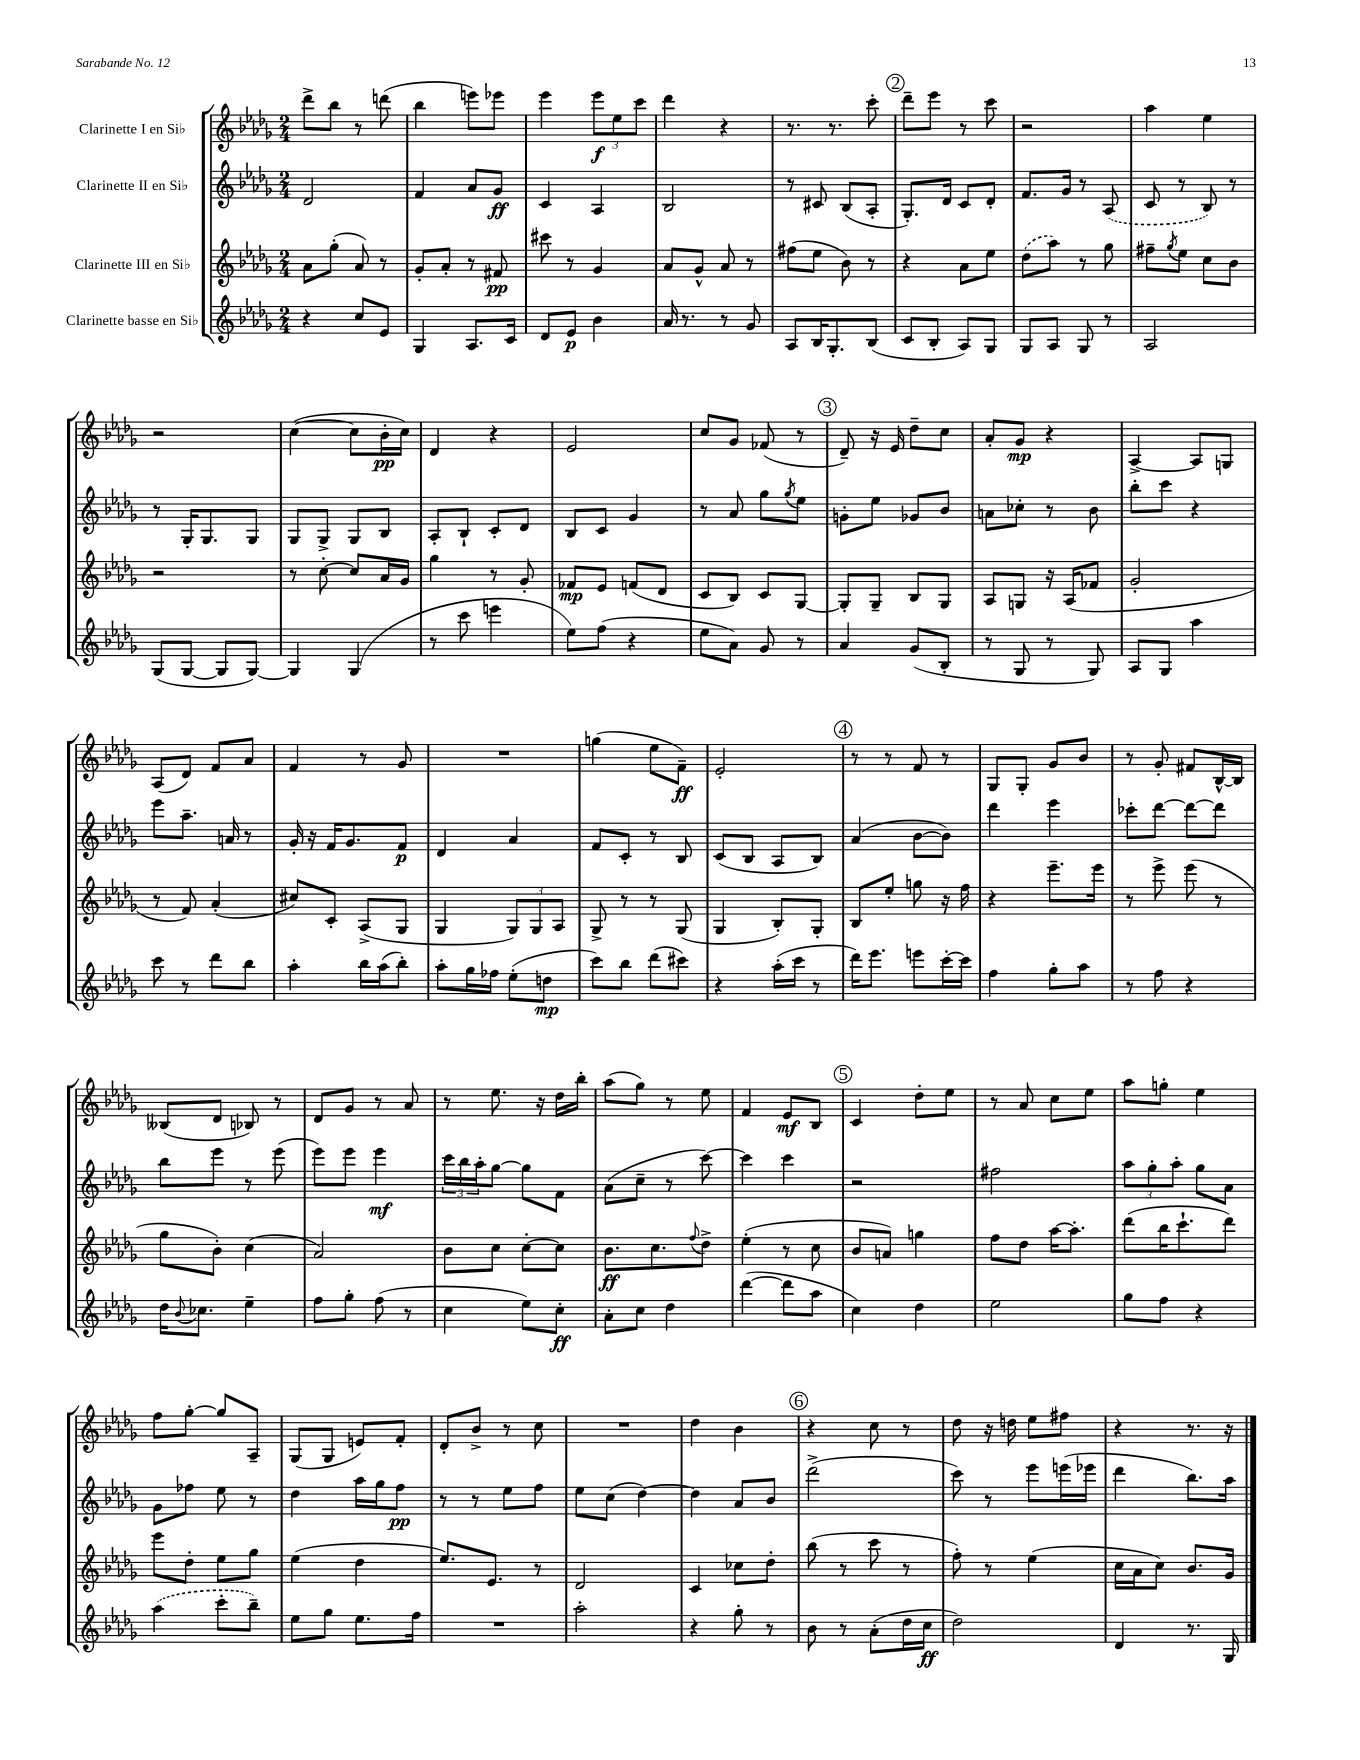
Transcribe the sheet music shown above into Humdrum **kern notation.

**kern	**kern	**kern	**kern
*staff4	*staff3	*staff2	*staff1
*clefG2	*clefG2	*clefG2	*clefG2
*k[b-e-a-d-g-]	*k[b-e-a-d-g-]	*k[b-e-a-d-g-]	*k[b-e-a-d-g-]
*M2/4	*M2/4	*M2/4	*M2/4
4r	8a-	2d-	8ddd-^
.	(8gg-'	.	8bb-
8cc	8a-)	.	8r
8e-	8r	.	(8ddd
=	=	=	=
4G-	8g-'	4f	4bb-
.	8a-'	.	.
8.A-	8r	8a-	8eee)
.	8f#	8g-	8eee-
16c	.	.	.
=	=	=	=
8d-	8ccc#	4c	4eee-
8e-	8r	.	.
4b-	4g-	4A-	12eee-
.	.	.	12ee-
.	.	.	12ccc
=	=	=	=
16a-	8a-	2B-	4ddd-
8.r	.	.	.
.	8g-^^	.	.
8r	8a-	.	4r
8g-	8r	.	.
=	=	=	=
8A-	(8ff#	8r	8.r
16B-	8ee-	8c#	.
8.G-'	.	.	8.r
.	8b-)	(8B-	.
(8B-	8r	8A-'	8ccc'
=	=	=	=
8c	4r	8.G-')	8ddd-~
8B-'	.	.	8eee-
.	.	16d-	.
8A-)	8a-	8c	8r
8G-	8ee-	8d-'	8ccc
=	=	=	=
8G-	(8dd-	8.f	2r
8A-	8aa-)	.	.
.	.	16g-	.
8G-	8r	8r	.
8r	8gg-	(8A-	.
=	=	=	=
2A-	8ff#~	8c	4aa-
.	8qgg-	.	.
.	8ee-	8r	.
.	8cc	8B-)	4ee-
.	8b-	8r	.
=	=	=	=
(8G-	2r	8r	2r
[8G-	.	16G-'	.
.	.	8.G-	.
8G-]	.	.	.
[8G-)	.	8G-	.
=	=	=	=
4G-]	8r	8G-	([4cc
.	[8cc'	8G-^	.
(4G-	8cc]	8G-	8cc]
.	16a-	8B-	16b-'
.	16g-	.	16cc)
=	=	=	=
8r	4gg-	8A-'	4d-
8ccc	.	8B-`	.
4eee	8r	8c'	4r
.	8g-'	8d-	.
=	=	=	=
8ee-)	8f-	8B-	2e-
(8ff	8e-	8c	.
4r	(8f	4g-	.
.	8d-	.	.
=	=	=	=
8ee-	8c	8r	8cc
8a-)	8B-)	8a-	8g-
8g-	8c	8gg-	(8f-
.	.	8qgg-	.
8r	[8G-	8ee-	8r
=	=	=	=
4a-	8G-']	8g'	8d-~)
.	8G-~	8ee-	16r
.	.	.	16e-
(8g-	8B-	8g-	8dd-~
8B-'	8G-	8b-	8cc
=	=	=	=
8r	8A-	8a	8a-'
8G-	8G	8cc-'	8g-
8r	16r	8r	4r
.	(16A-	.	.
8G-)	8f-	8b-	.
=	=	=	=
8A-	2g-'	8bb-'	[4A-^
8G-	.	8ccc	.
4aa-	.	4r	8A-]
.	.	.	8G
=	=	=	=
8ccc	8r	8eee-	(8A-
8r	8f)	8.aa-~	8d-)
8ddd-	(4a-'	.	8f
.	.	16a	.
8bb-	.	8r	8a-
=	=	=	=
4aa-'	8cc#)	16g-'	4f
.	.	16r	.
.	8c'	16f	.
.	.	8.g-	.
16bb-	(8A-^	.	8r
(16aa-	.	.	.
8bb-')	8G-	8f	8g-
=	=	=	=
8aa-'	4G-	4d-	2r
16gg-	.	.	.
16ff-	.	.	.
(8ee-'	12G-)	4a-	.
.	12G-	.	.
8dd	.	.	.
.	12A-	.	.
=	=	=	=
8ccc)	8G-^	8f	(4gg
8bb-	8r	8c'	.
(8ddd-	8r	8r	8ee-
8ccc#)	(8G-	8B-	8f~)
=	=	=	=
4r	4G-	(8c	2e-'
.	.	8B-	.
(16aa-'	8B-')	8A-	.
16ccc	.	.	.
8r	8G-'	8B-)	.
=	=	=	=
16ddd-)	8B-	(4a-	8r
8.eee-	.	.	.
.	8ee-'	.	8r
8eee	8gg	[8b-	8f
[16ccc'	16r	8b-])	8r
16ccc]	16ff	.	.
=	=	=	=
4ff	4r	4ddd-	8G-
.	.	.	8G-'
8gg-'	8.eee-~	4eee-	8g-
8aa-	.	.	8b-
.	16eee-	.	.
=	=	=	=
8r	8r	8ccc-'	8r
8ff	8eee-^	[8ddd-	8g-'
4r	(8eee-	8ddd-_	8f#
.	8r	8ddd-]	[16B-^^
.	.	.	16B-]
=	=	=	=
16dd-	8gg-	8bb-	(8B--
8qqb-	.	.	.
8.cc-	.	.	.
.	8b-')	8eee-	8d-
4ee-~	(4cc	8r	8B-)
.	.	(8eee-	8r
=	=	=	=
8ff	2a-)	8eee-)	8d-
8gg-'	.	8eee-	8g-
(8ff	.	4eee-	8r
8r	.	.	8a-
=	=	=	=
4cc	8b-	24ccc	8r
.	.	24bb-	.
.	.	24aa-'	.
.	8cc	[8gg-	8.ee-
8ee-)	[8cc'	8gg-]	.
.	.	.	16r
8cc'	8cc]	8f	16dd-
.	.	.	16bb-'
=	=	=	=
8a-'	8.b-	(8a-	(8aa-
8cc	.	8cc~	8gg-)
.	8.cc	.	.
4dd-	.	8r	8r
.	8qqff	.	.
.	8dd-^	[8ccc)	8ee-
=	=	=	=
([4ddd-	(4ee-'	4ccc]	4f
8ddd-]	8r	4ccc	8e-
8aa-	8cc	.	8B-
=	=	=	=
4cc)	8b-	2r	4c
.	8a)	.	.
4dd-	4gg	.	8dd-'
.	.	.	8ee-
=	=	=	=
2ee-	8ff	2ff#	8r
.	8dd-	.	8a-
.	[16aa-	.	8cc
.	8.aa-']	.	.
.	.	.	8ee-
=	=	=	=
8gg-	(8ddd-	12aa-	8aa-
.	.	12gg-'	.
8ff	16bb-	.	8gg'
.	.	12aa-'	.
.	8.ccc`	.	.
4r	.	8gg-	4ee-
.	8ddd-)	8a-	.
=	=	=	=
(4aa-	8eee-	8g-	8ff
.	8dd-'	8ff-	[8gg-'
8ccc'	8ee-	8ee-	8gg-]
8bb-~)	8gg-	8r	8A-~
=	=	=	=
8ee-	(4ee-	4dd-	(8G-
8gg-	.	.	8G-
8.ee-	4dd-	16aa-	8e)
.	.	16gg-	.
.	.	8ff	8f'
16ff	.	.	.
=	=	=	=
2r	8.ee-)	8r	8d-'
.	.	8r	8b-^
.	8.e-	.	.
.	.	8ee-	8r
.	8r	8ff	8cc
=	=	=	=
2aa-'	2d-	8ee-	2r
.	.	(8cc	.
.	.	[4dd-)	.
=	=	=	=
4r	4c	4dd-]	4dd-
8gg-'	8cc-	8a-	4b-
8r	8dd-'	8b-	.
=	=	=	=
8b-	(8bb-	(2ddd-^	4r
8r	8r	.	.
(8a-'	8ccc	.	8cc
16dd-	8r	.	8r
16cc	.	.	.
=	=	=	=
2dd-)	8ff')	8ccc)	8dd-
.	8r	8r	16r
.	.	.	16dd
.	(4ee-	8eee-	8ee-
.	.	(16eee	8ff#
.	.	16eee-	.
=	=	=	=
4d-	16cc	4ddd-	4r
.	16a-	.	.
.	8cc)	.	.
8.r	8.b-	8.bb-)	8.r
16G-	16g-	16aa-	16r
==	==	==	==
*-	*-	*-	*-
